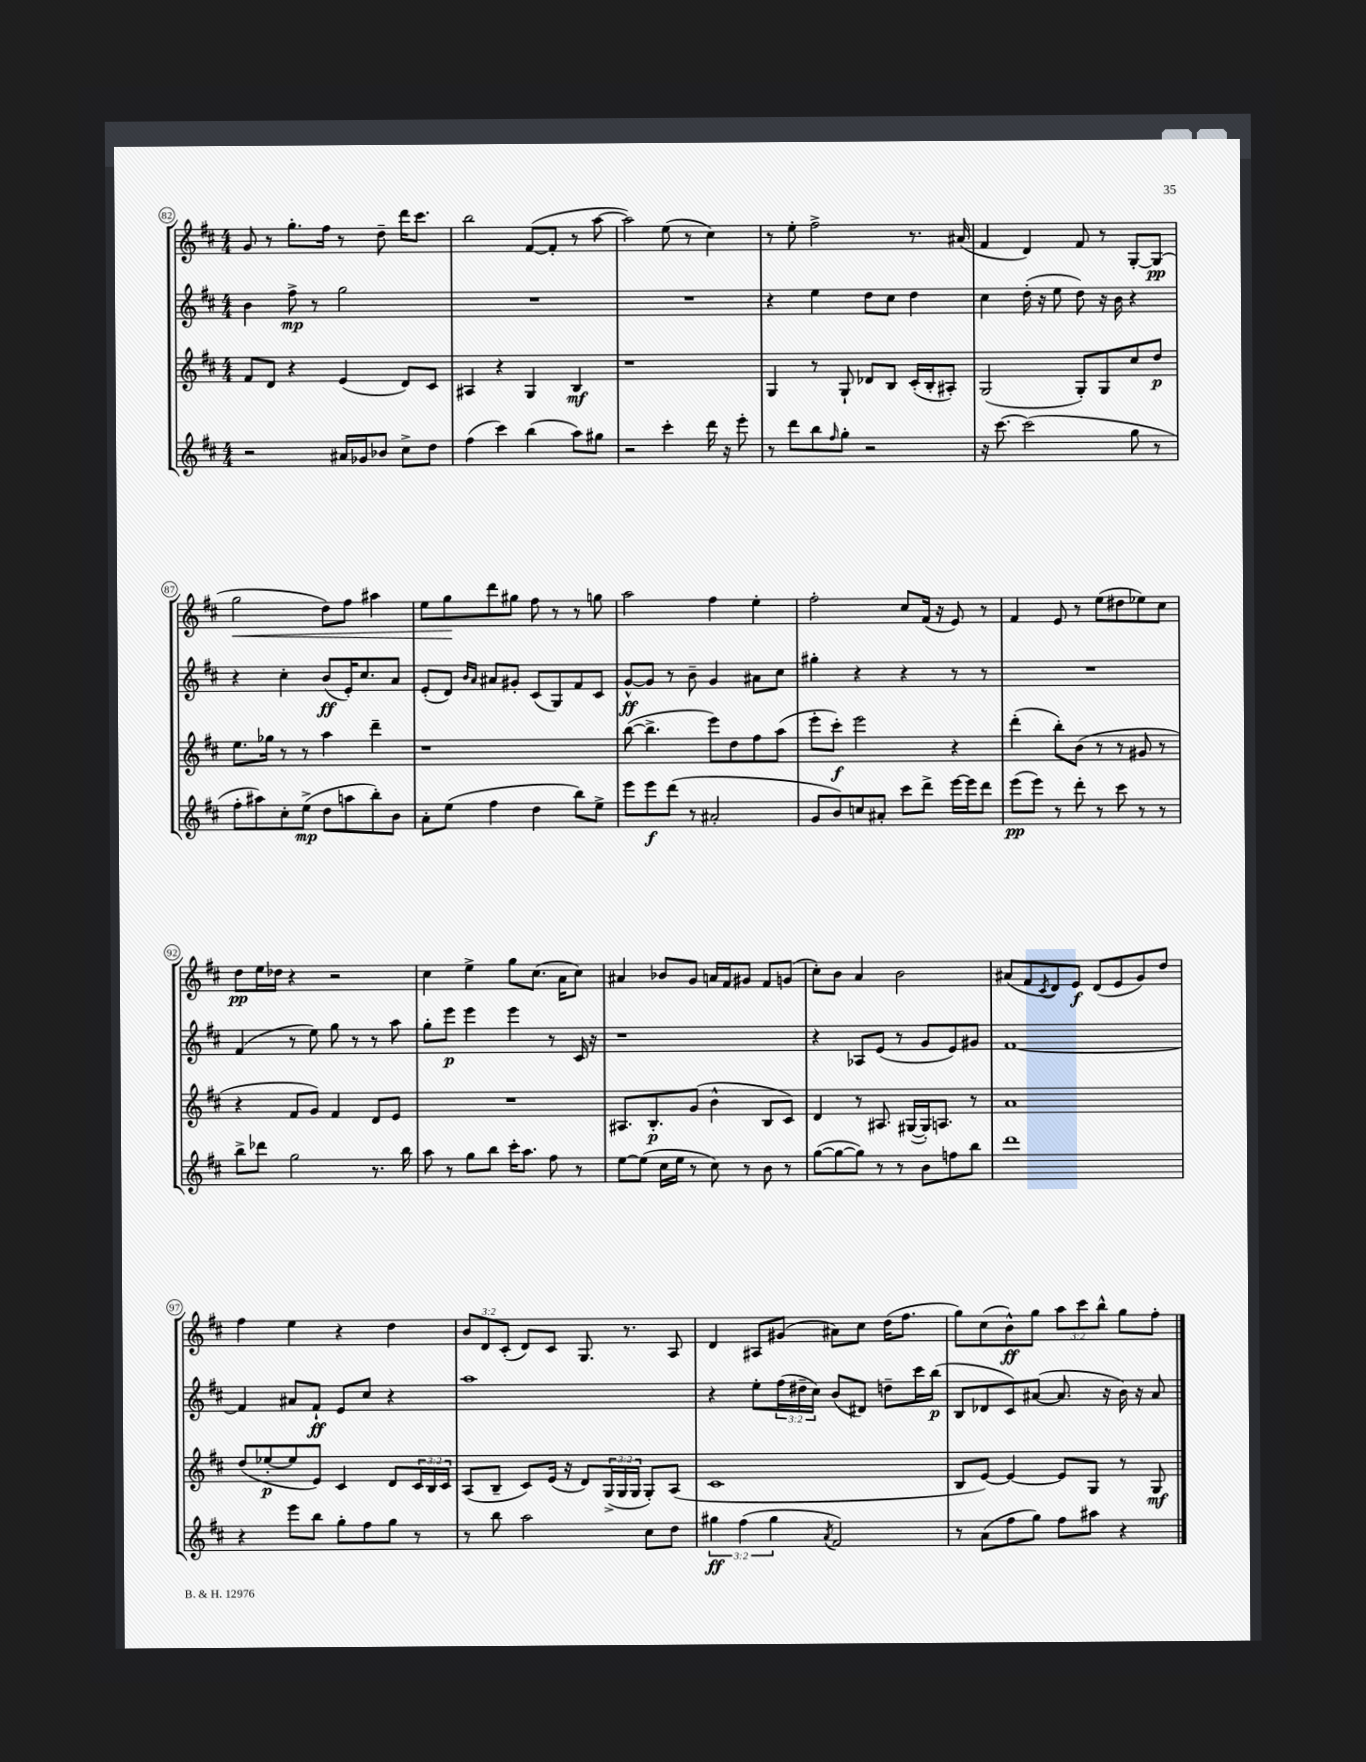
<<
\new StaffGroup <<
\new Staff = "s0" {
    \clef treble \key d \major \numericTimeSignature \time 4/4 \override Staff.TupletNumber.text = #tuplet-number::calc-fraction-text
    g'8 r8 g''8.-. fis''16 r8 d''8-- d'''16 cis'''8. |
    b''2 fis'8~( fis'8-. r8 a''8~ |
    a''2) e''8( r8 cis''4) |
    r8 e''8-. fis''2-> r8. ais'16( |
    fis'4 d'4) fis'8 r8 g8~-. g8\pp( |
    g''2\< d''8) fis''8 ais''4 |
    e''8 g''8\! d'''8 gis''8 fis''8 r8 r8 g''8 |
    a''2 fis''4 e''4-. |
    fis''2-. cis''8 fis'16( r16 e'8) r8 |
    fis'4 e'8 r8 e''8( dis''8 ees''8) cis''8 |
    d''8\pp e''16 des''16 r4 r2 |
    cis''4 e''4-> g''8 cis''8.( a'16 cis''8) |
    ais'4 bes'8 g'8 a'16 fis'16 gis'8 fis'8 g'8( |
    cis''8-.) b'8 a'4 b'2 |
    ais'8( fis'8 \acciaccatura { cis'8 } d'8) e'8\f d'8( e'8 g'8) d''8 |
    fis''4 e''4 r4 d''4 |
    \tuplet 3/2 { b'8 d'8 cis'8-.( } d'8) cis'8 g8. r8. a8 |
    d'4 ais8 gis'8( ais'8) cis''8 d''16( fis''8. |
    g''8) cis''8( b'8-^\ff) g''8 \tuplet 3/2 { a''8 cis'''8 b''8-^ } g''8 fis''8-. \bar "|." |
}
\new Staff = "s1" {
    \clef treble \key d \major \numericTimeSignature \time 4/4 \override Staff.TupletNumber.text = #tuplet-number::calc-fraction-text
    b'4 fis''8->\mp r8 g''2 |
    R1 |
    R1 |
    r4 e''4 d''8 cis''8 d''4 |
    cis''4 d''16-.( r16 e''8 d''8) r16 b'16 r4 |
    r4 cis''4-. b'8\ff( e'16-.) cis''8. a'8 |
    e'8-.( d'8) \grace { b'16 a'16 } ais'8 gis'8-. cis'8( g8) fis'8 cis'8 |
    g'8~-^\ff g'8 r8 b'8-- g'4 ais'8 cis''8 |
    gis''4-. r4 r4 r8 r8 |
    R1 |
    fis'4( r8 e''8) g''8 r8 r8 a''8 |
    g''8-. e'''8\p e'''4 e'''4 r8 cis'16 r16 |
    r1 |
    r4 aes8 e'8( r8 g'8 e'8) gis'8 |
    fis'1~ |
    fis'4 ais'8 fis'8-!\ff e'8 cis''8 r4 |
    a''1 |
    r4 e''8-. \tuplet 3/2 { fis''16( dis''16-- cis''16) } b'8( dis'8) d''8-- cis'''16 b''16\p( |
    b8 des'8 cis'8) ais'8~( ais'8. r16 b'16) r16 ais'8 \bar "|." |
}
\new Staff = "s2" {
    \clef treble \key d \major \numericTimeSignature \time 4/4 \override Staff.TupletNumber.text = #tuplet-number::calc-fraction-text
    fis'8 d'8 r4 e'4( d'8) cis'8 |
    ais4 r4 g4 b4\mf |
    r1 |
    g4 r8 g8-! des'8 b8 cis'16-.( b16-. ais8-.) |
    g2( g8-.) g8 cis''8 d''8\p |
    e''8. ges''16 r8 r8 a''4 d'''4-- |
    r1 |
    b''8~( b''4.-> e'''8) d''8 fis''8 a''8( |
    e'''8-. cis'''8-.\f) e'''2 r4 |
    d'''4-.( b''8-.) b'8( r8 r8 gis'8 r8 |
    r4 fis'8 g'8) fis'4 d'8 e'8 |
    R1 |
    ais8. b8.-.\p g'8( b'4-^ b8 cis'8) |
    d'4 r8 ais8. gis16~( gis16-.) a8. r8 |
    a'1 |
    d''8( ees''8~-.\p ees''8 e'8) cis'4 d'8 \tuplet 3/2 { cis'16 b16 cis'16 } |
    a8( b8-- cis'8) e'16( r16 d'8) \tuplet 3/2 { g16->( g16 g16 } g8-.) a8( |
    cis'1 |
    b8 e'8~) e'4~ e'8 g8 r8 g8\mf \bar "|." |
}
\new Staff = "s3" {
    \clef treble \key d \major \numericTimeSignature \time 4/4 \override Staff.TupletNumber.text = #tuplet-number::calc-fraction-text
    r2 ais'16 ges'16 bes'8 cis''8-> d''8 |
    fis''4( cis'''4) b''4( a''8) gis''8 |
    r2 cis'''4-. d'''16 r16 e'''8-. |
    r8 d'''8 b''8 \grace { fis''16 } g''8-. r2 |
    r16 cis'''8.~ cis'''2( g''8 r8 |
    fis''8-. ais''8) cis''8-. e''8->\mp( d''8 a''8 b''8-.) b'8 |
    a'8-. e''8( fis''4 d''4 b''8) e''8-> |
    e'''8 e'''8\f d'''8( r8 ais'2-. |
    g'8 b'8) c''8 ais'8-. cis'''8 d'''8-> e'''16~ e'''16 d'''8 |
    e'''8\pp( e'''8) r8 d'''8-. r8 cis'''8 r8 r8 |
    b''8-> des'''8 g''2 r8. b''16 |
    a''8 r8 g''8 b''8 cis'''16-. a''8. fis''8 r8 |
    e''8~ e''8( cis''16 e''16 r8 cis''8) r8 b'8 r8 |
    g''8~( g''8~ g''8) r8 r8 b'8 f''8 b''8 |
    d'''1 |
    r4 e'''8 b''8 g''8-. fis''8 g''8 r8 |
    r8 b''8 a''2 cis''8 d''8 |
    \tuplet 3/2 { gis''4\ff fis''4( gis''4 } \acciaccatura { a'8 } fis'2) |
    r8 a'8( fis''8 g''8) fis''8 ais''8 r4 \bar "|." |
}
>>
>>
\layout { \context { \Score currentBarNumber = #82 \override BarNumber.stencil = #(make-stencil-circler 0.1 0.3 ly:text-interface::print) } }
